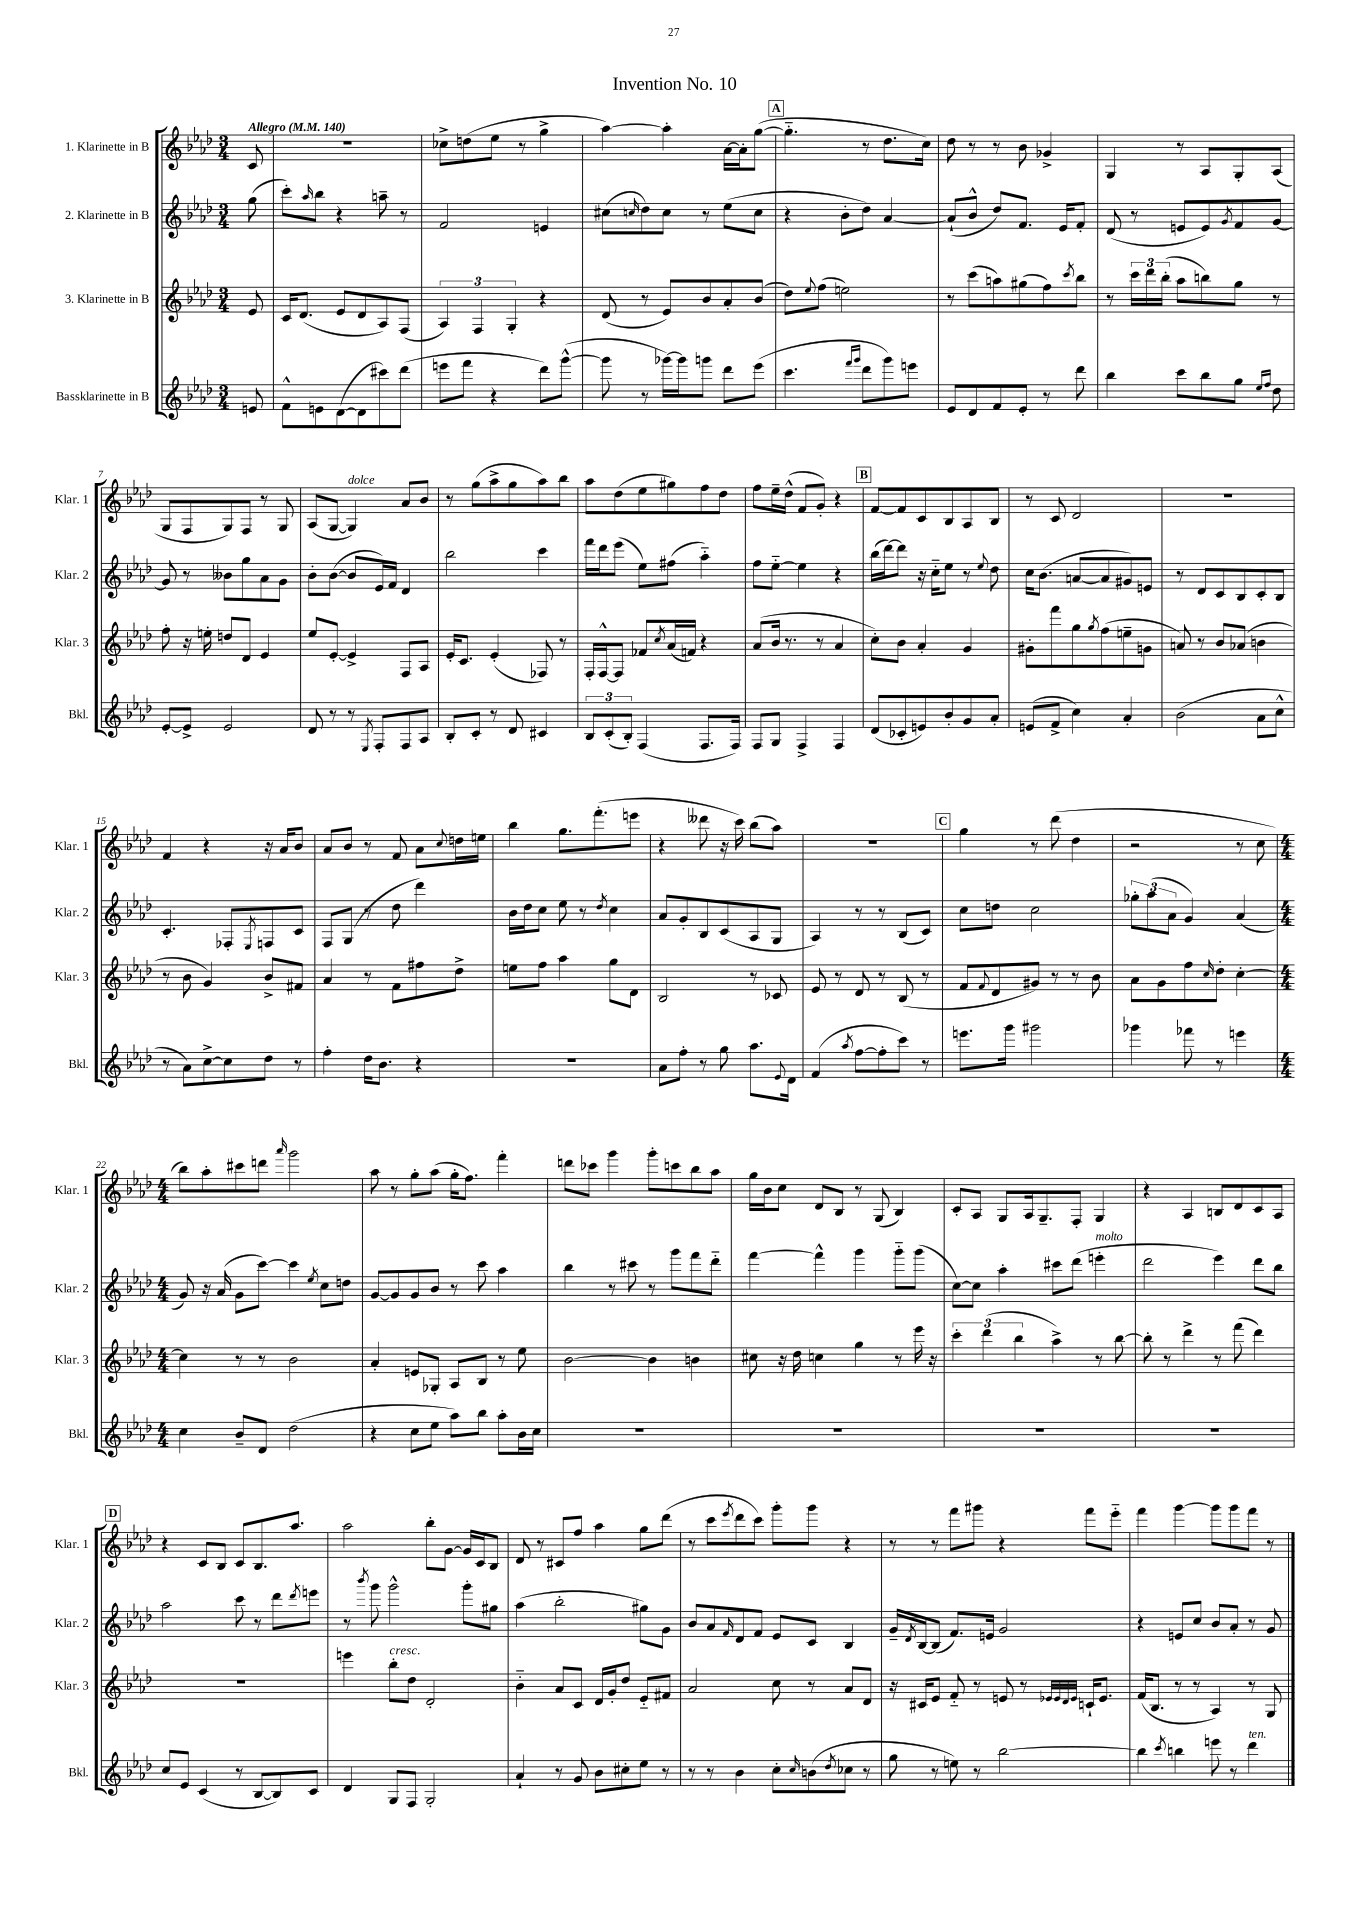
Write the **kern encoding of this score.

**kern	**kern	**kern	**kern
*staff4	*staff3	*staff2	*staff1
*clefG2	*clefG2	*clefG2	*clefG2
*k[b-e-a-d-]	*k[b-e-a-d-]	*k[b-e-a-d-]	*k[b-e-a-d-]
*M3/4	*M3/4	*M3/4	*M3/4
*MM140	*MM140	*MM140	*MM140
8e	8e-	(8gg	8c
=	=	=	=
8f^^	16c	8ccc')	2.r
.	(8.d-	.	.
.	.	16qqaa-	.
8e	.	8bb-	.
([8d-	8e-	4r	.
8d-]	8d-	.	.
8ccc#)	8A-)	8aa~	.
(8ddd-	(8F	8r	.
=	=	=	=
8eee	6A-)	2f	8cc-^
8fff	.	.	(8dd
.	6F	.	.
4r	.	.	8ee-
.	6G'	.	.
.	.	.	8r
8ddd-)	4r	4e	4gg^
([8ggg^^	.	.	.
=	=	=	=
8ggg]	(8d-	(8cc#	[4aa-)
.	.	16qqcc	.
8r	8r	8dd-)	.
[16ggg-)	8e-)	8cc	4aa-']
16ggg-]	.	.	.
8ggg	8b-	8r	.
8ddd-	8a-'	(8ee-	[16a-
.	.	.	16a-']
(8eee-	(8b-	8cc	([8gg
=	=	=	=
4.ccc	8dd-)	4r	4.gg'~]
.	8qqee-	.	.
.	(8ff	.	.
.	2ee)	8b-'	.
16qqfff	.	.	.
16qqggg	.	.	.
8ddd-	.	8dd-)	8r
8ggg)	.	[4a-	8.dd-
8eee	.	.	.
.	.	.	16cc)
=	=	=	=
8e-	8r	(8a-`]	8dd-
8d-	(8ccc	8b-^^	8r
8f	8aa)	8dd-)	8r
8e-'	(8gg#	8.f	8b-
8r	8ff)	.	4g-^
.	.	16e-	.
.	8qccc	.	.
8ddd-	8bb-	8f'	.
=	=	=	=
4bb-	8r	(8d-	4G
.	24ccc	8r	.
.	24ddd-	.	.
.	(24bb-'	.	.
8ccc	8aa-	8e	8r
8bb-	8bb)	8e)	8A-
.	.	8qg	.
8gg	8gg	8f	8G'
16qqee-	.	.	.
16qqff	.	.	.
8dd-	8r	[8g	(8A-
=	=	=	=
[8e-'	8ff'	8g]	8G
8e-^]	16r	8r	8F
.	16ee'	.	.
2e-	8dd	8b--	8G)
.	8d-	8gg	8F
.	4e-	8a-	8r
.	.	8g	8G
=	=	=	=
8d-	8ee-	8b-'	(8A-
8r	[8e-'	([8b-	[8G
8r	4e-^]	8b-]	4G])
8qE-	.	.	.
8F'	.	16e-)	.
.	.	16f	.
8F	8F	4d-	8a-
8A-	8A-	.	8b-
=	=	=	=
8B-'	16e-'	2bb-	8r
.	8.c	.	.
8c'	.	.	(8gg
8r	(4e-'	.	8aa-^
8d-	.	.	8gg
4c#	8F-)	4ccc	8aa-)
.	8r	.	8bb-
=	=	=	=
12B-	16F'	16fff	8aa-
.	[16F^^	16ddd-	.
(12c'	.	.	.
.	8F]	(8eee-	(8dd-
12B-')	.	.	.
(4F	8f-	8ee-)	8ee-
.	8qcc	.	.
.	(16a-	(8ff#	8gg#)
.	16f)	.	.
8.F	4r	4aa-'~)	8ff
.	.	.	8dd-
16F)	.	.	.
=	=	=	=
8F	(8a-	8ff	8ff
8G	16b-	[8ee-'~	16ee-~
.	8.r	.	(16dd-^^
4F^	.	4ee-]	8f
.	8r	.	8g')
4F	4a-	4r	4r
=	=	=	=
(8d-	8cc')	(16bb-	[8f
.	.	[16ddd-)	.
8c-'	8b-	8ddd-]	8f]
8e)	4a-'	16r	8c
.	.	16cc'~	.
8b-'	.	8ee-	8B-
8g	4g	8r	8A-
.	.	8qqee-	.
8a-'	.	8dd-	8B-
=	=	=	=
(8e	8g#'	16cc	8r
.	.	(8.b-	.
8f^	8fff	.	8c
4cc)	8gg	[8a	2d-
.	8qgg	.	.
.	(8ff	8a]	.
4a-'	8ee~	8g#)	.
.	8g	8e	.
=	=	=	=
(2b-	8a)	8r	2.r
.	8r	8d-	.
.	8b-	8c	.
.	(8a-	8B-	.
8a-	4b	8c'	.
8cc^^	.	8B-	.
=	=	=	=
8r	8r	4.c'	4f
8a-)	8b-	.	.
[8cc^	4g)	.	4r
8cc]	.	8F-'	.
.	.	8qE-	.
8dd-	8b-^	8F	16r
.	.	.	16a-
8r	8f#	8c	8b-
=	=	=	=
4ff'	4a-	8F	8a-
.	.	(8G	8b-
16dd-	8r	8r	8r
8.b-	.	.	.
.	8f	8dd-	8f
4r	8ff#	4ddd-)	8a-
.	.	.	8qqcc
.	8dd-^	.	16dd
.	.	.	16ee
=	=	=	=
2.r	8ee	16b-	4bb-
.	.	16dd-	.
.	8ff	8cc	.
.	4aa-	8ee-	8.gg
.	.	8r	.
.	.	.	(8.fff'
.	.	8qdd-	.
.	8gg	4cc	.
.	8d-	.	8eee
=	=	=	=
8a-	2B-	8a-	4r
8ff'	.	8g'	.
8r	.	8B-	8ddd--
8gg	.	(8c	16r
.	.	.	16ccc)
8.aa-	8r	8A-	(8bb-
.	8c-	8G	8aa-)
8qqe-	.	.	.
16d-	.	.	.
=	=	=	=
(4f	8e-	4A-)	2.r
.	8r	.	.
8qaa-	.	.	.
[8ff	8d-	8r	.
8ff']	8r	8r	.
8ccc)	(8B-	(8B-	.
8r	8r	8c)	.
=	=	=	=
8.eee	8f	8cc	4gg
.	8qqf	.	.
.	8d-	8dd	.
16ggg	.	.	.
2ggg#	8g#)	2cc	8r
.	8r	.	(8ddd-
.	8r	.	4dd-
.	8b-	.	.
=	=	=	=
4ggg-	8a-	12gg-'	2r
.	.	(12aa-	.
.	8g	.	.
.	.	12a-	.
8fff-	8ff	4g)	.
.	16qqcc	.	.
8r	8dd-'	.	.
4eee	[4cc'	(4a-	8r
.	.	.	8cc
=	=	=	=
*M4/4	*M4/4	*M4/4	*M4/4
4cc	4cc]	8g)	8bb-)
.	.	16r	8aa-'
.	.	(16a-	.
8b-~	8r	8g	8ccc#
8d-	8r	[8ccc)	8ddd
.	.	.	16qqaaa-
(2dd-	2b-	4ccc]	2ggg
.	.	8qee-	.
.	.	8cc	.
.	.	8dd	.
=	=	=	=
4r	4a-'	[8g	8aa-
.	.	8g]	8r
8cc	8e	8g	8gg'
8ee-	8G-'	8b-	(8aa-
8aa-)	8A-	8r	16gg'
.	.	.	8.ff)
8bb-	8B-	8ccc	.
8aa-'	8r	4aa-	4fff'
16b-	8ee-	.	.
16cc	.	.	.
=	=	=	=
1r	[2b-	4bb-	8ddd
.	.	.	8ccc-
.	.	8r	4ggg
.	.	8ccc#	.
.	4b-]	8r	8ggg'
.	.	8ggg	8ccc
.	4b	8fff	8bb-
.	.	8ddd-'~	8aa-
=	=	=	=
1r	8cc#	[4fff	16gg
.	.	.	16b-
.	16r	.	8cc
.	16dd-	.	.
.	4cc	4fff^^]	8d-
.	.	.	8B-
.	4gg	4ggg	8r
.	.	.	(8G
.	8r	8ggg'~	4B-)
.	16eee-	(8ggg	.
.	16r	.	.
=	=	=	=
1r	6ccc'	[8cc)	8c'
.	.	8cc]	8A-
.	(6ddd-	.	.
.	.	4aa-'	8G
.	6bb-	.	.
.	.	.	16A-
.	.	.	8.G~
.	4aa-^)	8ccc#	.
.	.	(8ddd-	8F'
.	8r	4eee'	4G
.	[8bb-	.	.
=	=	=	=
1r	8bb-']	2ddd-	4r
.	8r	.	.
.	4ddd-^	.	4A-
.	8r	4eee-)	8B
.	(8fff	.	8d-
.	4ddd-)	8ddd-	8c
.	.	8bb-	8A-
=	=	=	=
8cc	1r	2aa-	4r
8e-	.	.	.
(4c	.	.	8c
.	.	.	8B-
8r	.	8ccc	8c
[8B-	.	8r	8.B-
8B-])	.	8ddd-	.
.	.	.	8.aa-
.	.	8qddd-	.
8c	.	8eee	.
=	=	=	=
4d-	4eee	8r	2aa-
.	.	8qbbb-	.
.	.	8ggg	.
8G	8bb-'	2ggg^^	.
8F	8dd-	.	.
2G'	2d-'	.	8bb-'
.	.	.	[8g
.	.	8ggg'	16g]
.	.	.	16c
.	.	8gg#	8B-
=	=	=	=
4a-`	4b-'~	(4aa-	8d-
.	.	.	8r
8r	8a-	2bb-'	8c#
8g	8c	.	8ff
8b-	16d-	.	4aa-
.	16g'	.	.
8cc#'	8dd-	.	.
8ee-	8e-'~	8gg#)	8gg
8r	8f#	8g	(8ddd-
=	=	=	=
8r	2a-	8b-	8r
8r	.	8a-	8ccc
.	.	16qqf	8qeee-
4b-	.	8d-	8ddd-
.	.	8f	8ccc)
8cc'	8cc	8e-	8ggg'
16qqcc	.	.	.
(8b	8r	8c	8ggg
8qdd-	.	.	.
8cc-	8a-	4B-	4r
8r	8d-	.	.
=	=	=	=
8gg	16r	16g~	8r
.	.	8qd-	.
.	16c#	[16B-	.
8r	8e-	(8B-]	8r
8ee)	8f'~	8.f)	8fff
8r	8r	.	8ggg#
.	.	16e	.
[2bb-	8e	2g	4r
.	8r	.	.
.	32qqe-	.	.
.	32qqe-	.	.
.	32qqd-	.	.
.	32qqe-	.	.
.	16c`	.	8fff
.	8.e-	.	.
.	.	.	8eee-'~
=	=	=	=
4bb-]	(16f	4r	4fff
.	8.B-	.	.
8qccc	.	.	.
4bb	8r	8e	[4ggg
.	8r	8cc	.
8eee	4A-)	8b-	8ggg]
8r	.	8a-'	8ggg
4ddd-	8r	8r	8fff
.	8G	8g	8r
==	==	==	==
*-	*-	*-	*-
